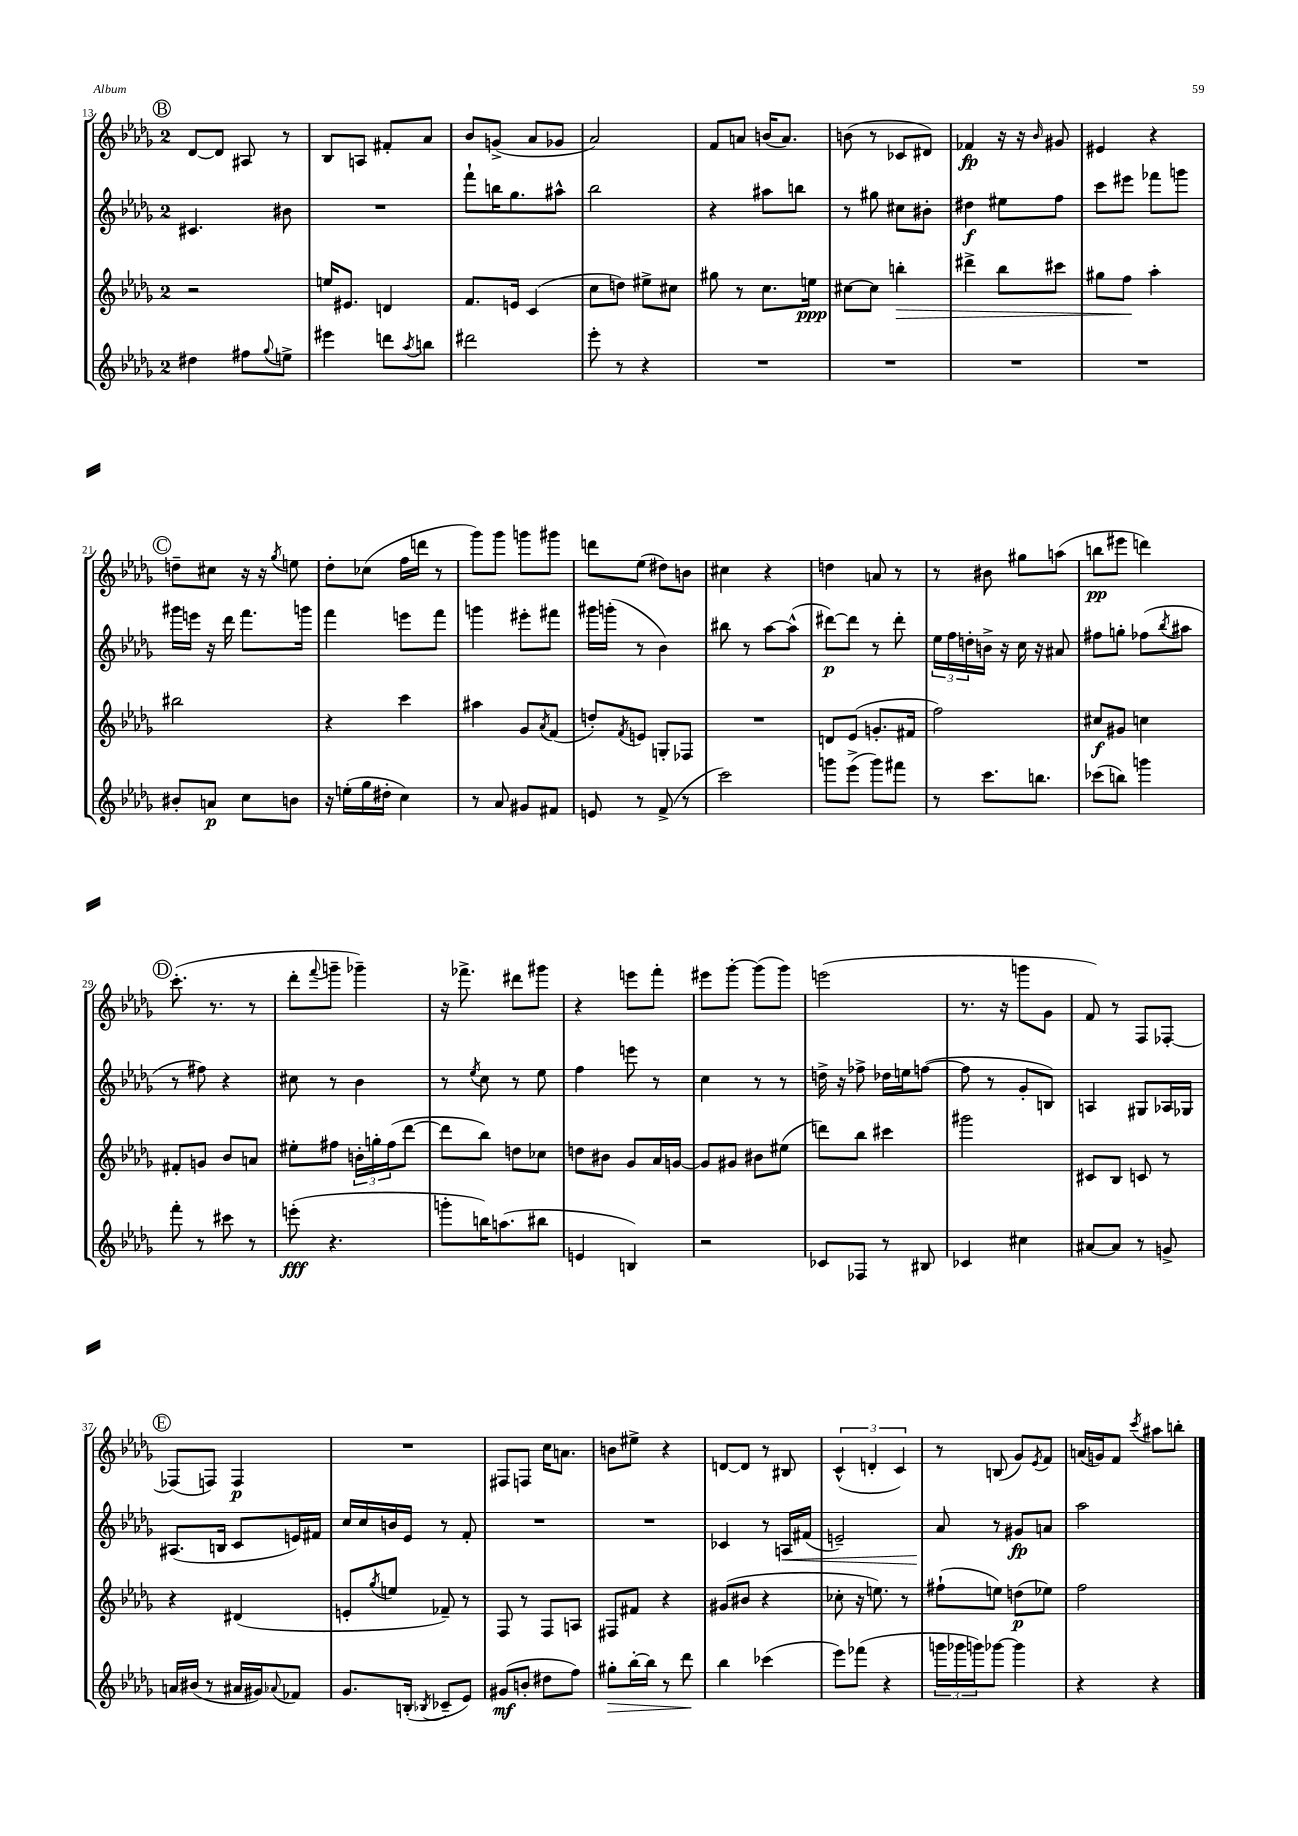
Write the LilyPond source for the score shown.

<<
\new StaffGroup <<
\new Staff = "s0" {
    \clef treble \key des \major \once \override Staff.TimeSignature.style = #'single-digit \time 2/4
    \mark \markup { \circle "B" } des'8~ des'8 ais8 r8 |
    bes8 a8 fis'8-. aes'8 |
    bes'8 g'8->( aes'8 ges'8 |
    aes'2) |
    f'8 a'8 b'16( a'8.) |
    b'8( r8 ces'8 dis'8) |
    fes'4\fp r16 r16 \grace { bes'16 } gis'8 |
    eis'4 r4 |
    \mark \markup { \circle "C" } d''8-- cis''8 r16 r16 \acciaccatura { ges''8 } e''8 |
    des''8-. ces''8( f''16 d'''16 r8 |
    ges'''8) ges'''8 g'''8 gis'''8 |
    d'''8 ees''8( dis''8) b'8 |
    cis''4 r4 |
    d''4 a'8 r8 |
    r8 bis'8 gis''8 a''8( |
    b''8\pp eis'''8 d'''4) |
    \mark \markup { \circle "D" } c'''8.-.( r8. r8 |
    des'''8-. \appoggiatura { f'''8 } g'''8-- ges'''4--) |
    r16 fes'''8.-> dis'''8 gis'''8 |
    r4 e'''8 f'''8-. |
    eis'''8 ges'''8~-. ges'''8( ges'''8) |
    e'''2( |
    r8. r16 g'''8 ges'8 |
    f'8) r8 f8 fes8~-. |
    \mark \markup { \circle "E" } fes8( f8) f4\p |
    R2 |
    fis8 f8 c''16 a'8. |
    b'8 eis''8-> r4 |
    d'8~ d'8 r8 bis8 |
    \tuplet 3/2 { c'4-^( d'4-. c'4) } |
    r8 b8( ges'8) \acciaccatura { ees'8 } f'8 |
    a'16( g'16) f'8 \acciaccatura { c'''8 } ais''8 b''8-. \bar "|." |
}
\new Staff = "s1" {
    \clef treble \key des \major \once \override Staff.TimeSignature.style = #'single-digit \time 2/4
    \mark \markup { \circle "B" } cis'4. bis'8 |
    R2 |
    f'''8-! b''16 ges''8. ais''8-^ |
    bes''2 |
    r4 ais''8 b''8 |
    r8 gis''8 cis''8 bis'8-. |
    dis''4\f eis''8 f''8 |
    c'''8 eis'''8 fes'''8 g'''8 |
    \mark \markup { \circle "C" } gis'''16 e'''16 r16 des'''16 f'''8. g'''16 |
    f'''4 e'''8 f'''8 |
    g'''4 eis'''8-. fis'''8 |
    gis'''16 g'''16-.( r8 bes'4) |
    bis''8 r8 aes''8~ aes''8-^( |
    dis'''8~\p) dis'''8 r8 dis'''8-. |
    \tuplet 3/2 { ees''16 f''16 d''16-. } b'16-> r16 c''16 r16 ais'8 |
    fis''8 g''8-. fes''8( \acciaccatura { bes''8 } ais''8 |
    \mark \markup { \circle "D" } r8 fis''8) r4 |
    cis''8 r8 bes'4 |
    r8 \acciaccatura { ees''8 } c''8 r8 ees''8 |
    f''4 e'''8 r8 |
    c''4 r8 r8 |
    d''16-> r16 fes''8-> des''16 e''16 f''8~( |
    f''8 r8 ges'8-. b8) |
    a4 gis8 aes16 ges16 |
    \mark \markup { \circle "E" } ais8.( b16 c'8 e'16) fis'16 |
    c''16 c''16 b'16 ees'16 r8 f'8-. |
    R2 |
    R2 |
    ces'4 r8 a16\< fis'16( |
    e'2--) |
    aes'8\! r8 gis'8\fp a'8 |
    aes''2 \bar "|." |
}
\new Staff = "s2" {
    \clef treble \key des \major \once \override Staff.TimeSignature.style = #'single-digit \time 2/4
    \mark \markup { \circle "B" } r2 |
    e''16 eis'8. d'4 |
    f'8. e'16 c'4( |
    c''8 d''8) eis''8-> cis''8 |
    gis''8 r8 c''8. e''16\ppp |
    cis''8~ cis''8 b''4-.\> |
    dis'''4-> bes''8 cis'''8 |
    gis''8 f''8\! aes''4-. |
    \mark \markup { \circle "C" } bis''2 |
    r4 c'''4 |
    ais''4 ges'8 \acciaccatura { aes'8 } f'8( |
    d''8-.) \acciaccatura { f'8 } e'8 g8-. fes8 |
    R2 |
    d'8 ees'8( g'8.-. fis'16 |
    f''2) |
    cis''8\f gis'8 c''4 |
    \mark \markup { \circle "D" } fis'8-. g'8 bes'8 a'8 |
    eis''8-. fis''8 \tuplet 3/2 { b'16-. g''16-. fis''16( } des'''8~ |
    des'''8 bes''8) d''8 ces''8 |
    d''8 bis'8 ges'8 aes'16 g'16~ |
    g'8 gis'8 bis'8 eis''8( |
    d'''8) bes''8 cis'''4 |
    gis'''2 |
    cis'8 bes8 c'8 r8 |
    \mark \markup { \circle "E" } r4 dis'4( |
    e'8-. \acciaccatura { ges''8 } e''8 fes'8--) r8 |
    f8 r8 f8 a8 |
    fis8 fis'8 r4 |
    gis'8( bis'8 r4 |
    ces''8-. r16 e''8.) r8 |
    fis''8-!( e''8) d''8\p( ees''8) |
    f''2 \bar "|." |
}
\new Staff = "s3" {
    \clef treble \key des \major \once \override Staff.TimeSignature.style = #'single-digit \time 2/4
    \mark \markup { \circle "B" } dis''4 fis''8 \appoggiatura { ges''8 } e''8-> |
    eis'''4 d'''8 \acciaccatura { aes''8 } b''8 |
    dis'''2 |
    ees'''8-. r8 r4 |
    R2 |
    R2 |
    R2 |
    R2 |
    \mark \markup { \circle "C" } bis'8-. a'8\p c''8 b'8 |
    r16 e''16-.( ges''16 dis''16-. c''4) |
    r8 aes'8 gis'8 fis'8 |
    e'8 r8 f'8->( r8 |
    c'''2) |
    g'''8 ees'''8->( g'''8) fis'''8 |
    r8 c'''8. b''8. |
    ces'''8( b''8) g'''4 |
    \mark \markup { \circle "D" } f'''8-. r8 cis'''8 r8 |
    e'''8-.\fff( r4. |
    g'''8-. b''16) a''8.( bis''8 |
    e'4 b4) |
    r2 |
    ces'8 fes8 r8 bis8 |
    ces'4 cis''4 |
    ais'8~ ais'8 r8 g'8-> |
    \mark \markup { \circle "E" } a'16 bis'16( r8 ais'16 gis'16) \appoggiatura { aes'8 } fes'8 |
    ges'8. b16-.( \acciaccatura { bes8 } ces'8-- ees'8) |
    gis'8\mf( b'8-. dis''8 f''8) |
    gis''8-.\> bes''16~-. bes''16 r8 des'''8\! |
    bes''4 ces'''4( |
    ees'''8) fes'''8( r4 |
    \tuplet 3/2 { g'''16 ges'''16 g'''16) } ges'''8~ ges'''4 |
    r4 r4 \bar "|." |
}
>>
>>
\layout { \context { \Score currentBarNumber = #13 } }
